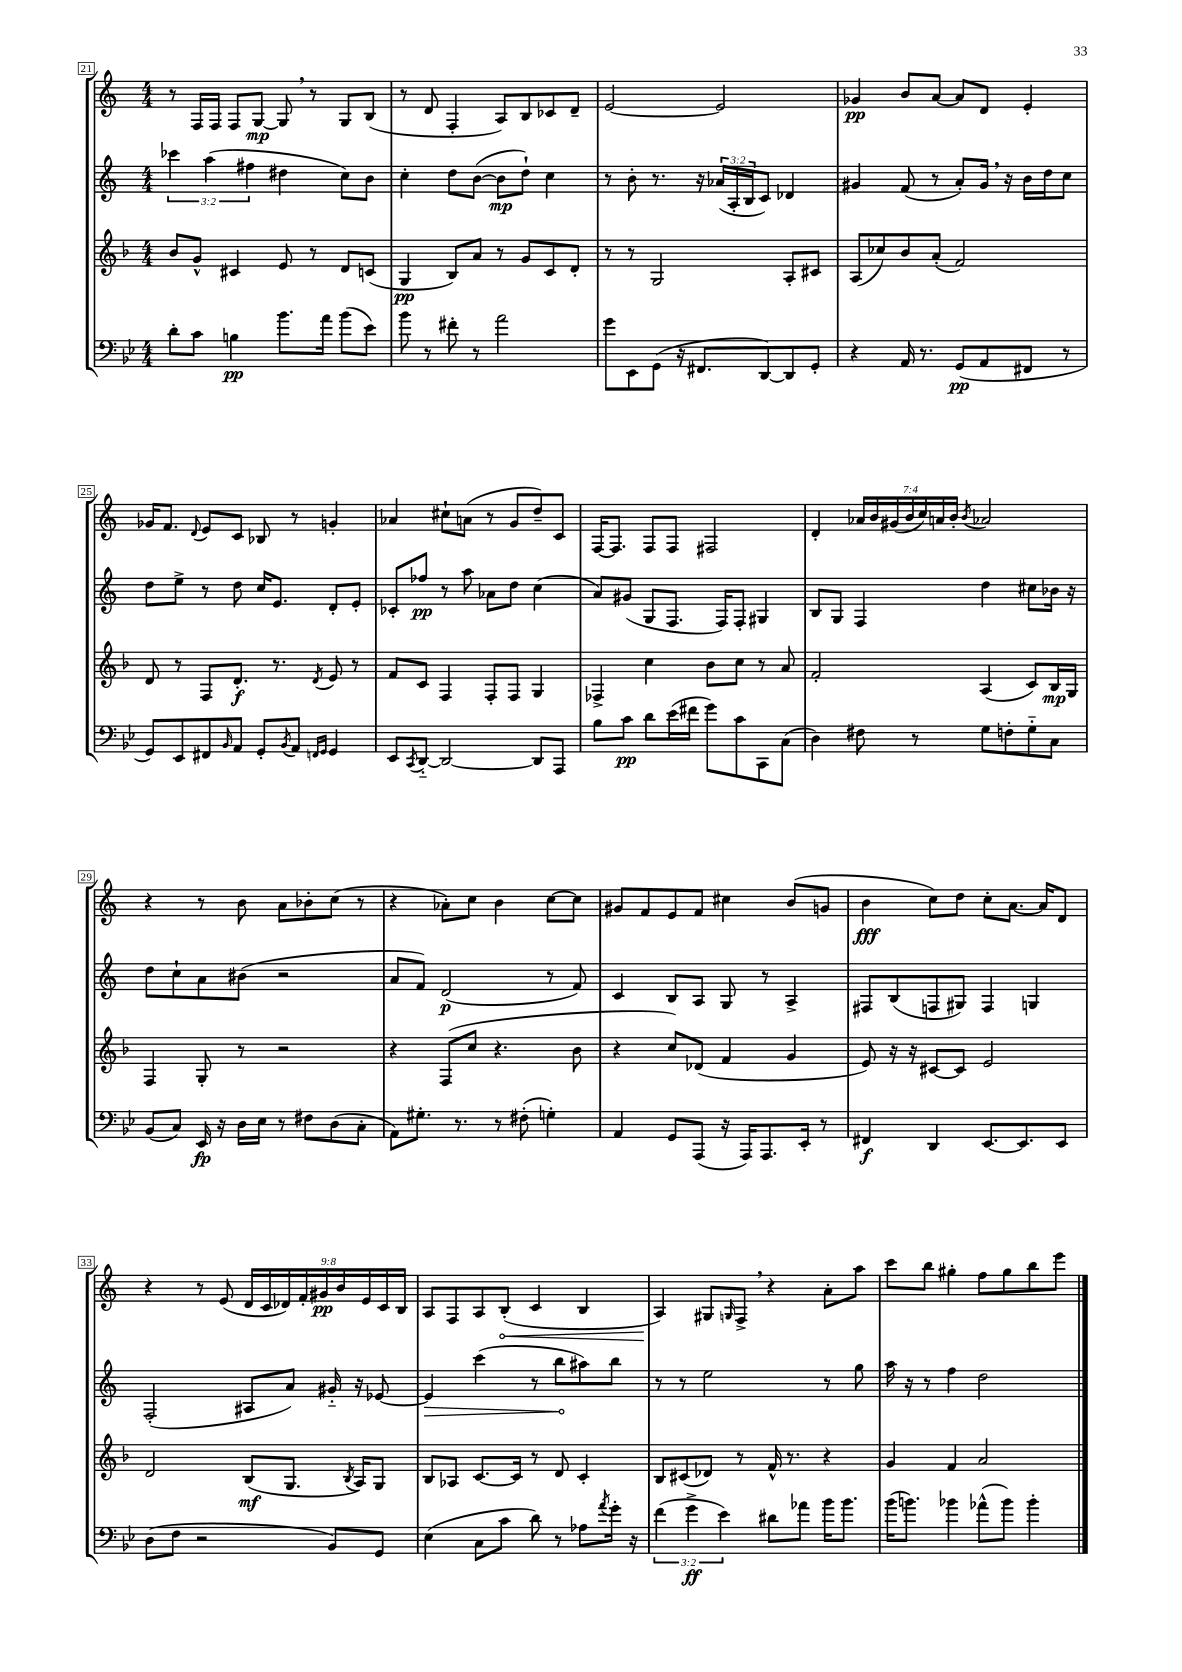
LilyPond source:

<<
\new StaffGroup <<
\new Staff = "s0" {
    \clef treble \key c \major \numericTimeSignature \time 4/4 \override Staff.TupletNumber.text = #tuplet-number::calc-fraction-text
    r8 f16 f16 f8 g8~\mp g8 \breathe r8 g8 b8( |
    r8 d'8 f4-. a8) b8 ces'8 d'8-- |
    e'2~ e'2 |
    ges'4\pp b'8 a'8~ a'8 d'8 e'4-. |
    ges'16 f'8. \appoggiatura { d'8 } e'8 c'8 bes8 r8 g'4-. |
    aes'4 cis''8-! a'8( r8 g'8 d''8--) c'8 |
    f16~ f8. f8 f8 fis2 |
    d'4-. \tuplet 7/4 { aes'16 b'16 gis'16( b'16 c''16) a'16 b'16-. } \acciaccatura { b'8 } aes'2 |
    r4 r8 b'8 a'8 bes'8-. c''8( r8 |
    r4 aes'8-.) c''8 b'4 c''8~ c''8 |
    gis'8 f'8 e'8 f'8 cis''4 b'8( g'8 |
    b'4\fff c''8) d''8 c''8-. a'8.~ a'16 d'8 |
    r4 r8 e'8( \tuplet 9/8 { d'16 c'16 des'16) f'16-. gis'16\pp b'16 e'16 c'16 b16 } |
    a8 f8 a8 \once \override Hairpin.circled-tip = ##t b8-.\<( c'4 b4 |
    a4\!) gis8 \grace { g16 } f8-> \breathe r4 a'8-. a''8 |
    c'''8 b''8 gis''4-. f''8 gis''8 b''8 e'''8 \bar "|." |
}
\new Staff = "s1" {
    \clef treble \key c \major \numericTimeSignature \time 4/4 \override Staff.TupletNumber.text = #tuplet-number::calc-fraction-text
    \tuplet 3/2 { ces'''4 a''4( fis''4 } dis''4 c''8) b'8 |
    c''4-. d''8 b'8~( b'8\mp d''8-!) c''4 |
    r8 b'8-. r8. r16 \tuplet 3/2 { aes'16( a16-. b16 } c'8) des'4 |
    gis'4 f'8( r8 a'8-.) gis'16 \breathe r16 b'16 d''16 c''8 |
    d''8 e''8-> r8 d''8 c''16 e'8. d'8-. e'8-. |
    ces'8-. fes''8\pp r8 a''8 aes'8 d''8 c''4( |
    a'8) gis'8( g8 f8. f16) f8-. gis4 |
    b8 g8 f4 d''4 cis''8 bes'16 r16 |
    d''8 c''8-! a'8 bis'8( r2 |
    a'8 f'8) d'2\p( r8 f'8) |
    c'4 b8 a8 g8 r8 a4-> |
    fis8 b8( f8 gis8) f4 g4 |
    f2-.( ais8 a'8) gis'16-_ r16 ees'8~ |
    \once \override Hairpin.circled-tip = ##t ees'4\> c'''4( r8 b''8\! ais''8) b''8 |
    r8 r8 e''2 r8 g''8 |
    a''16 r16 r8 f''4 d''2 \bar "|." |
}
\new Staff = "s2" {
    \clef treble \key f \major \numericTimeSignature \time 4/4
    bes'8 g'8-^ cis'4 e'8 r8 d'8 c'8( |
    g4\pp bes8) a'8 r8 g'8 c'8 d'8-. |
    r8 r8 g2 a8-. cis'8 |
    a8( ces''8) bes'8 a'8-.( f'2) |
    d'8 r8 f8 d'8.-.\f r8. \acciaccatura { d'8 } e'8 r8 |
    f'8 c'8 f4 f8-. f8 g4 |
    fes4-> c''4 bes'8 c''8 r8 a'8 |
    f'2-. a4( c'8) bes16\mp g16 |
    f4 g8-. r8 r2 |
    r4 f8( c''8 r4. bes'8 |
    r4 c''8) des'8( f'4 g'4 |
    e'8) r16 r16 cis'8~ cis'8 e'2 |
    d'2 bes8\mf( g8. \acciaccatura { bes8 } a16) g8 |
    bes8 aes8 c'8.~ c'16 r8 d'8 c'4-. |
    bes8 cis'8( des'8) r8 f'16-^ r8. r4 |
    g'4 f'4 a'2 \bar "|." |
}
\new Staff = "s3" {
    \clef bass \key bes \major \numericTimeSignature \time 4/4 \override Staff.TupletNumber.text = #tuplet-number::calc-fraction-text
    d'8-. c'8 b4\pp bes'8. a'16 bes'8( ees'8) |
    bes'8 r8 fis'8-. r8 a'2 |
    g'8 ees,8 g,8( r16 fis,8. d,8~) d,8 g,8-. |
    r4 a,16 r8. g,8\pp( a,8 fis,8 r8 |
    g,8) ees,8 fis,8 \grace { bes,16 } a,8 g,8-. \acciaccatura { bes,8 } a,8 \grace { f,16 g,16 } g,4 |
    ees,8 \acciaccatura { c,8 } d,8~-_ d,2~ d,8 a,,8 |
    bes8 c'8\pp d'8 ees'16( fis'16 g'8) c'8 c,8 c8( |
    d4) fis8 r8 g8 f8-. g8-_ c8 |
    bes,8( c8) ees,16\fp r16 d16 ees16 r8 fis8 d8( c8-. |
    a,8) gis8.-. r8. r8 fis8-.( g4-.) |
    a,4 g,8 a,,8( r16 a,,16) a,,8. ees,16-. r8 |
    fis,4\f d,4 ees,8.~ ees,8. ees,8 |
    d8( f8 r2 bes,8) g,8 |
    ees4( c8 c'8 d'8) r8 aes8 \acciaccatura { a'8 } g'16-. r16 |
    \tuplet 3/2 { f'4( g'4->\ff ees'4) } dis'8 aes'8 bes'16 bes'8. |
    bes'16( b'8.) bes'4 aes'8-^( bes'8) bes'4-. \bar "|." |
}
>>
>>
\layout { \context { \Score currentBarNumber = #21 \override BarNumber.stencil = #(make-stencil-boxer 0.1 0.3 ly:text-interface::print) } }
